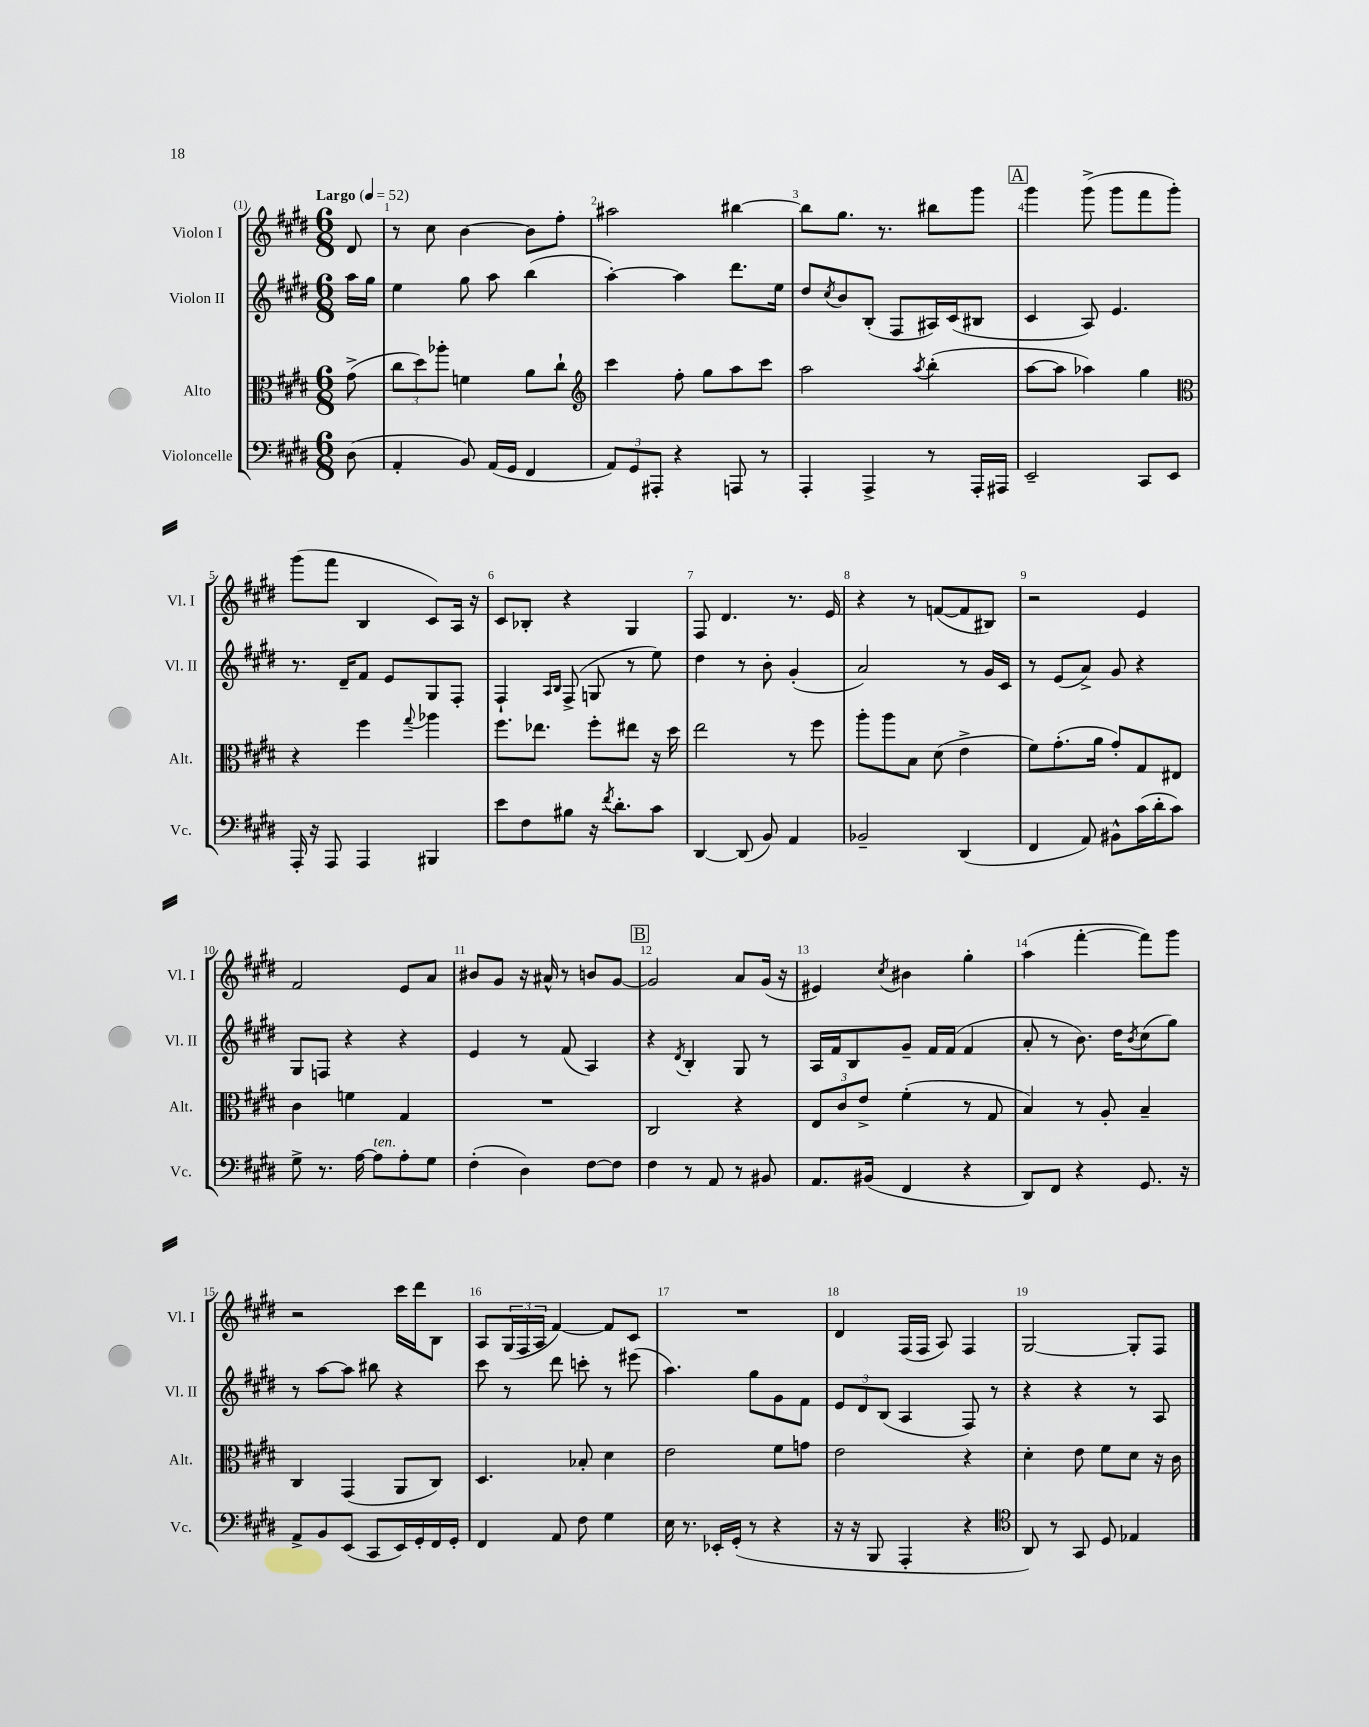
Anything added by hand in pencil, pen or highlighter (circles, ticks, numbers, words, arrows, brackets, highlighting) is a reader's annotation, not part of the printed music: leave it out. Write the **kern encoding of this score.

**kern	**kern	**kern	**kern
*staff4	*staff3	*staff2	*staff1
*clefF4	*clefC3	*clefG2	*clefG2
*k[f#c#g#d#]	*k[f#c#g#d#]	*k[f#c#g#d#]	*k[f#c#g#d#]
*M6/8	*M6/8	*M6/8	*M6/8
*MM52	*MM52	*MM52	*MM52
(8D#	(8g#^	16aa	8d#
.	.	16gg#	.
=	=	=	=
4AA'	12cc#	4ee	8r
.	12dd#)	.	.
.	.	.	8cc#
.	12aa-'	.	.
8BB)	4f	8gg#	[4b
(16AA	.	8aa	.
16GG#	.	.	.
4FF#	8a	(4bb	8b]
.	8cc#`	.	8ff#'
=	=	=	=
*	*clefG2	*	*
12AA)	4ccc#	[4aa')	2aa#
12GG#	.	.	.
12AAA#'	.	.	.
4r	8ff#'	4aa]	.
.	8gg#	.	.
8AAA	8aa	8.ddd#	[4bb#
8r	8ccc#	.	.
.	.	16ee	.
=	=	=	=
4AAA'	2aa	8dd#	8bb#]
.	.	8qcc#	.
.	.	8b	8.gg#
4AAA^	.	(8B'	.
.	.	.	8.r
.	.	8F#	.
.	8qaa	.	.
8r	(4bb'	16A#)	8bb#
.	.	(16c#	.
16AAA'	.	8B#	8ggg#
16AAA#	.	.	.
=	=	=	=
2EE~	[8aa	4c#	4ggg#
.	8aa]	.	.
.	4aa-)	8A)	(8ggg#^
.	.	4.e	8ggg#
8CC#	4gg#	.	8fff#
8EE	.	.	8ggg#')
=	=	=	=
*	*clefC3	*	*
16AAA'	4r	8.r	(8ggg#
16r	.	.	.
8AAA	.	.	8fff#
.	.	16d#~	.
4AAA	4ff#	8f#	4B
.	.	8e	.
.	8qqgg#	.	.
4BBB#	4aa-	8G#	8c#)
.	.	8F#'	16A
.	.	.	16r
=	=	=	=
8e	8.ff#	4F#`	8c#
8F#	.	.	8B-'
.	8.ee-	.	.
.	.	16qqA	.
.	.	16qqB	.
8B#	.	(8F#^	4r
16r	8ff#'	8G	.
8qf#	.	.	.
8.d#'	.	.	.
.	8ee#	8r	4G#
8c#	16r	8ee)	.
.	16dd#	.	.
=	=	=	=
[4DD#	2ee	4dd#	8F#
.	.	.	4.d#
(8DD#]	.	8r	.
8BB)	.	8b'	.
4AA	8r	(4g#'	8.r
.	8ff#	.	.
.	.	.	16e
=	=	=	=
2BB-~	8aa'	2a)	4r
.	8aa	.	.
.	8B	.	8r
.	(8d#	.	([8f
(4DD#	4e^	8r	8f]
.	.	16g#	8B#)
.	.	16c#	.
=	=	=	=
4FF#	8f#)	8r	2r
.	(8.g#'	(8e	.
8AA)	.	8a^)	.
.	16a	.	.
8BB#^^	8g#')	8g#	.
(16c#	8G#	4r	4e
16d#'	.	.	.
8c#)	8E#	.	.
=	=	=	=
8G#^	4c#	8G#	2f#
8.r	.	8F	.
.	4f	4r	.
[16A	.	.	.
8A]	.	.	.
8A'	4G#	4r	8e
8G#	.	.	8a
=	=	=	=
(4F#'	2.r	4e	8b#
.	.	.	8g#
4D#)	.	8r	16r
.	.	.	16a#^^
.	.	(8f#	8r
[8F#	.	4A)	8b
8F#]	.	.	[8g#
=	=	=	=
4F#	2C#	4r	2g#]
.	.	8qd#	.
8r	.	4B'	.
8AA	.	.	.
8r	4r	8G#	8a
8BB#	.	8r	(16g#
.	.	.	16r
=	=	=	=
8.AA	12E	16A	4e#)
.	.	16f#	.
.	12c#	.	.
.	.	8B	.
.	12e^	.	.
(16BB#	.	.	.
.	.	.	8qcc#
4FF#	(4f#'	8g#~	4b#
.	.	16f#	.
.	.	(16f#	.
4r	8r	4f#	4gg#'
.	8G#	.	.
=	=	=	=
8DD#)	4B)	8a'	(4aa
8FF#	.	8r	.
4r	8r	8.b)	[4fff#'
.	8A'	.	.
.	.	16dd#	.
.	.	8qb	.
8.GG#	4B~	(8cc#	8fff#])
.	.	8gg#)	8ggg#
16r	.	.	.
=	=	=	=
8AA^	4C#	8r	2r
8BB	.	[8aa	.
(8EE	(4GG#	8aa]	.
8CC#	.	8bb#	.
16EE)	8AA	4r	16ccc#
16GG#'	.	.	16ddd#
16FF#	8C#)	.	8B
16GG#'	.	.	.
=	=	=	=
4FF#	4.D#	8ccc#	8A
.	.	8r	(24G#
.	.	.	24F#
.	.	.	24A
8AA	.	8ddd#	[4f#)
8F#	8B-'	8ccc'	.
4G#	4d#	8r	8f#]
.	.	(8eee#	8c#
=	=	=	=
16E	2e	4.aa)	2.r
8.r	.	.	.
16EE-'	.	.	.
(16GG#'	.	.	.
8r	.	8gg#	.
4r	8f#	8g#	.
.	8g	8f#	.
=	=	=	=
16r	2e	12e	4d#
16r	.	.	.
.	.	12d#	.
8BBB	.	.	.
.	.	(12B	.
4AAA'	.	4A	(16F#
.	.	.	16F#
.	.	.	8A)
4r	4r	8F#)	4F#
.	.	8r	.
=	=	=	=
*clefC4	*	*	*
8AA)	4d#'	4r	[2G#
8r	.	.	.
8GG#	8e	4r	.
8D#	8f#	.	.
4E-	8d#	8r	8G#']
.	16r	8A	8F#
.	16c#	.	.
==	==	==	==
*-	*-	*-	*-
